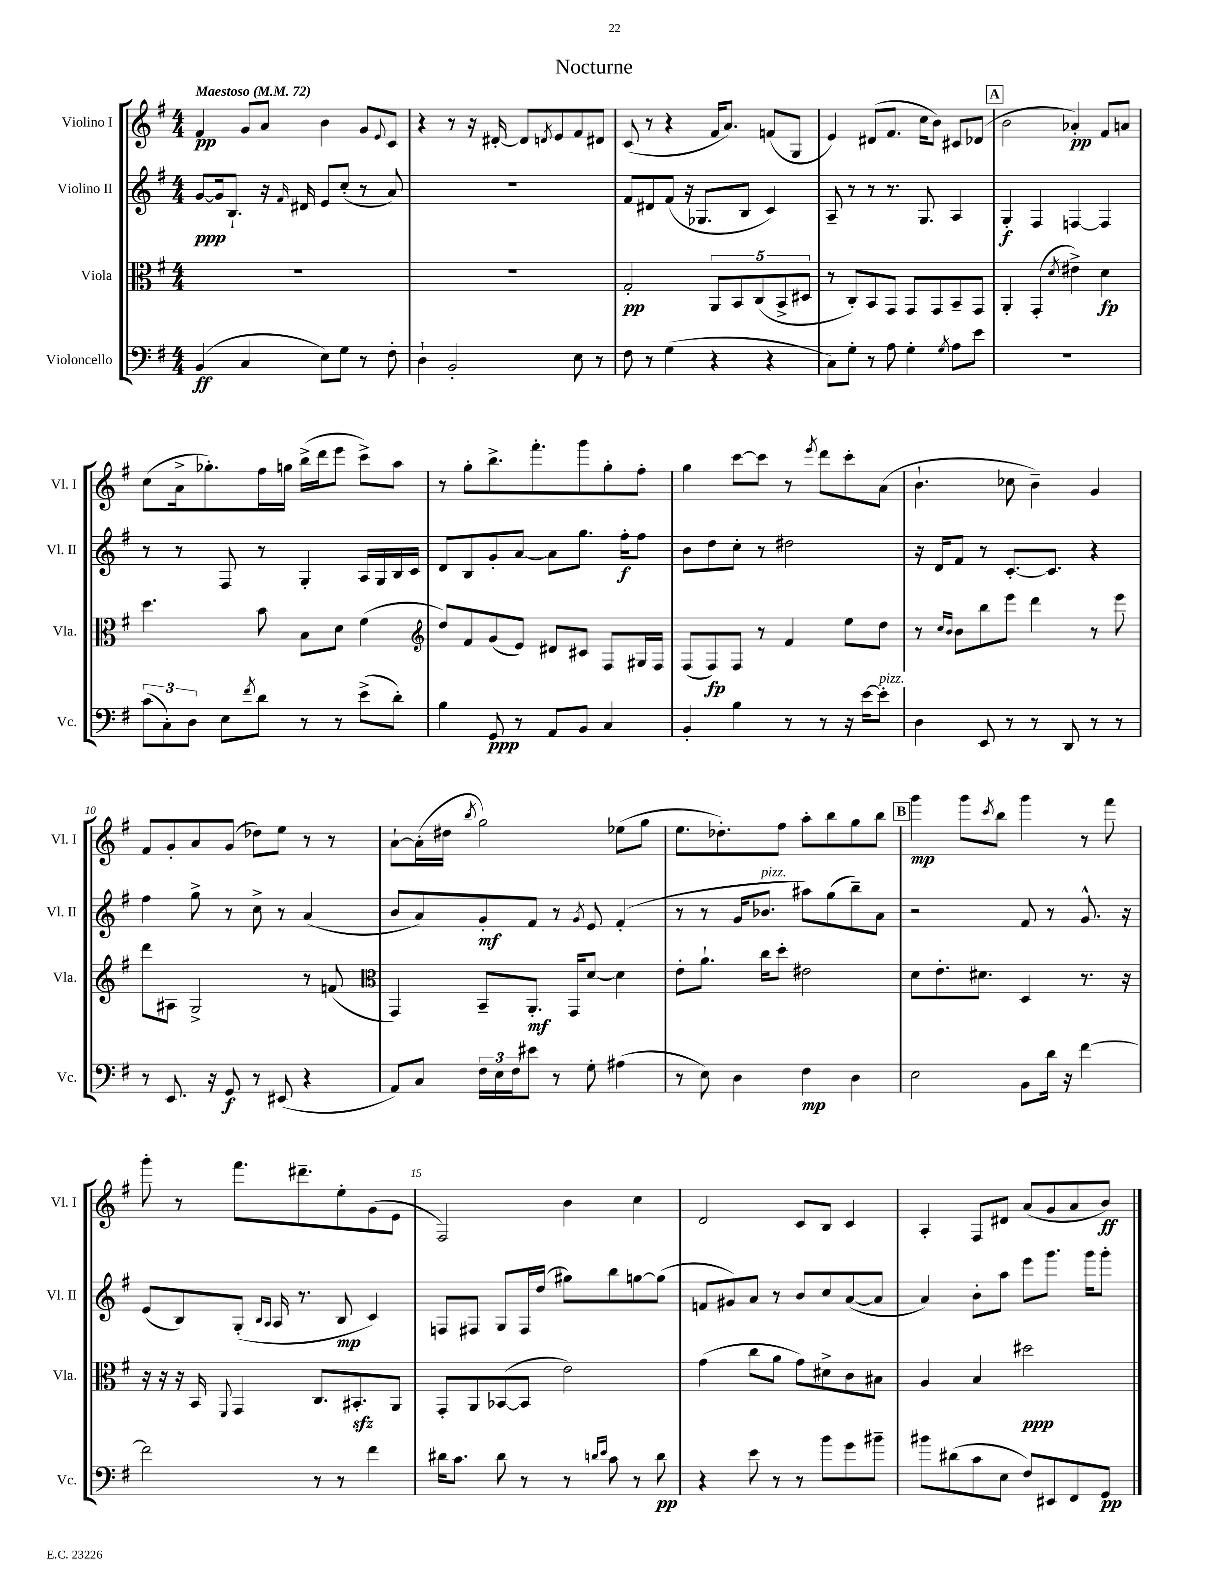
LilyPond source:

\header { title = "Nocturne" }
<<
\new StaffGroup <<
\new Staff = "s0" \with { instrumentName = "Violino I" shortInstrumentName = "Vl. I" } {
    \clef treble \key g \major \numericTimeSignature \time 4/4 \tempo "Maestoso" 4 = 72
    fis'4\pp g'8 a'8 b'4 g'8 \appoggiatura { e'8 } c'8 |
    r4 r8 r16 dis'16~-. dis'8 \acciaccatura { d'8 } e'8 fis'8 dis'8 |
    c'8( r8 r4 fis'16 a'8.) f'8( g8 |
    e'4) dis'8( fis'8. c''16 b'8) cis'8 des'8( |
    \mark \markup { \box "A" } b'2 aes'4-.\pp) fis'8 a'8 |
    c''8( a'16-> ges''8.-.) fis''16 g''16 b''16->( d'''16 e'''8 c'''8->) a''8 |
    r8 g''8-. b''8.-> fis'''8.-. g'''8 g''8-. fis''8-. |
    g''4 c'''8~ c'''8 r8 \acciaccatura { e'''8 } d'''8 c'''8-. a'8( |
    b'4.-! ces''8 b'4--) g'4 |
    fis'8 g'8-. a'8 g'8( des''8) e''8 r8 r8 |
    a'8~-! a'16-.( dis''16 \acciaccatura { b''8 } g''2) ees''8( g''8 |
    e''8. des''8.-.) fis''8 a''8-. b''8 g''8 b''8 |
    \mark \markup { \box "B" } g'''4\mp g'''8 \acciaccatura { c'''8 } b''8 g'''4 r8 fis'''8 |
    g'''8-. r8 fis'''8. dis'''8.-- e''8-. g'8( e'8 |
    fis2) b'4 c''4 |
    d'2 c'8 b8 c'4 |
    a4-. fis8 dis'8 a'8( g'8 a'8 b'8\ff) \bar "|." |
}
\new Staff = "s1" \with { instrumentName = "Violino II" shortInstrumentName = "Vl. II" } {
    \clef treble \key g \major \numericTimeSignature \time 4/4
    g'8~\ppp g'16 b8.-! r16 \grace { fis'16 } dis'16 e'8 c''8-.( r8 a'8) |
    R1 |
    fis'8 dis'8 fis'8( r16 ges8. b8 c'4) |
    a8-- r8 r8 r8. g8. a4 |
    \mark \markup { \box "A" } g4-.\f fis4 f4~ f4 |
    r8 r8 fis8 r8 g4-. a16 g16 b16 c'16 |
    d'8 b8 g'8-. a'8~ a'8 g''8. fis''16-.\f fis''8 |
    b'8 d''8 c''8-. r8 dis''2 |
    r16 d'16 fis'8 r8 c'8.~-. c'8. r4 |
    fis''4 g''8-> r8 c''8-> r8 a'4( |
    b'8 a'8) g'8-.\mf fis'8 r8 \acciaccatura { g'8 } e'8 fis'4-.( |
    r8 r8 g'16 bes'8.^\markup { \italic "pizz." } ais''8) g''8( b''8--) a'8 |
    \mark \markup { \box "B" } r2 fis'8 r8 g'8.-^ r16 |
    e'8( b8) g8-.( \grace { b16 a16 } a16 r8. b8\mp c'4) |
    f8 fis8 g8 fis16 d''16( gis''8) b''8 g''8~ g''8( |
    f'8 gis'8) a'8 r8 b'8 c''8 a'8~( a'8 |
    a'4) b'8-. a''8 e'''8 g'''8. g'''16 g'''8-. \bar "|." |
}
\new Staff = "s2" \with { instrumentName = "Viola" shortInstrumentName = "Vla." } {
    \clef alto \key g \major \numericTimeSignature \time 4/4
    R1 |
    R1 |
    g2-.\pp \tuplet 5/4 { a,8 b,8 c8( b,8-> dis8 } |
    r8 c8-.) b,8 g,8 g,8 g,8 b,8-- g,8 |
    \mark \markup { \box "A" } a,4-. g,4-.( \acciaccatura { d'8 } eis'4->) d'4\fp |
    d''4. b'8 b8 d'8 fis'4( |
    \clef treble d''8) fis'8 g'8( e'8) dis'8 cis'8 fis8 gis16 fis16 |
    fis8( fis8\fp) fis8 r8 fis'4 e''8 d''8 |
    r8 \grace { c''16 b'16 } b'8 b''8 e'''8 d'''4 r8 e'''8 |
    d'''8 ais8 g2-> r8 f'8( |
    \clef alto g,4) b,8-- a,8.-.\mf g,16 d'8~ d'4 |
    e'8-. a'8.-! c''16 d''8-. eis'2 |
    \mark \markup { \box "B" } d'8 e'8.-. dis'8. d4 r8. r16 |
    r16 r16 r16 b,16 \appoggiatura { fis,8 } g,4 c8. bis,8.-.\sfz a,8 |
    g,8-. a,8 bes,8~( bes,8 e'2) |
    g'4( c''8 a'8 g'8) dis'8-> c'8 bis8 |
    a4 b4 dis''2\ppp \bar "|." |
}
\new Staff = "s3" \with { instrumentName = "Violoncello" shortInstrumentName = "Vc." } {
    \clef bass \key g \major \numericTimeSignature \time 4/4
    b,4\ff( c4 e8) g8 r8 fis8-. |
    d4-! b,2-. e8 r8 |
    fis8 r8 g4( r4 r4 |
    c8) g8-. r8 a8 g4-. \acciaccatura { g8 } a8 e'8 |
    \mark \markup { \box "A" } R1 |
    \tuplet 3/2 { c'8( c8-.) d8 } e8 \acciaccatura { fis'8 } d'8 r8 r8 e'8->( d'8-.) |
    b4 g,8\ppp r8 a,8 b,8 c4 |
    b,4-. b4 r8 r8 r16 e'16~ e'8-.^\markup { \italic "pizz." } |
    d4 e,8 r8 r8 d,8 r8 r8 |
    r8 e,8. r16 g,8\f r8 eis,8( r4 |
    a,8) c8 \tuplet 3/2 { fis16 e16 fis16 } eis'8 r8 g8-. ais4( |
    r8 e8) d4 fis4\mp d4 |
    \mark \markup { \box "B" } e2 b,8 d'16 r16 fis'4~ |
    fis'2 r8 r8 fis'4 |
    dis'16 c'8. dis'8 r8 r8 \grace { d'16 e'16 } c'8 r8 d'8\pp |
    r4 e'8 r8 r8 b'8 g'8 bis'8-- |
    bis'8 dis'8( c'8 e8 fis8) eis,8 fis,8 g,8\pp \bar "|." |
}
>>
>>
\layout { \context { \Score \override BarNumber.break-visibility = ##(#f #t #t) barNumberVisibility = #(every-nth-bar-number-visible 5) } }
